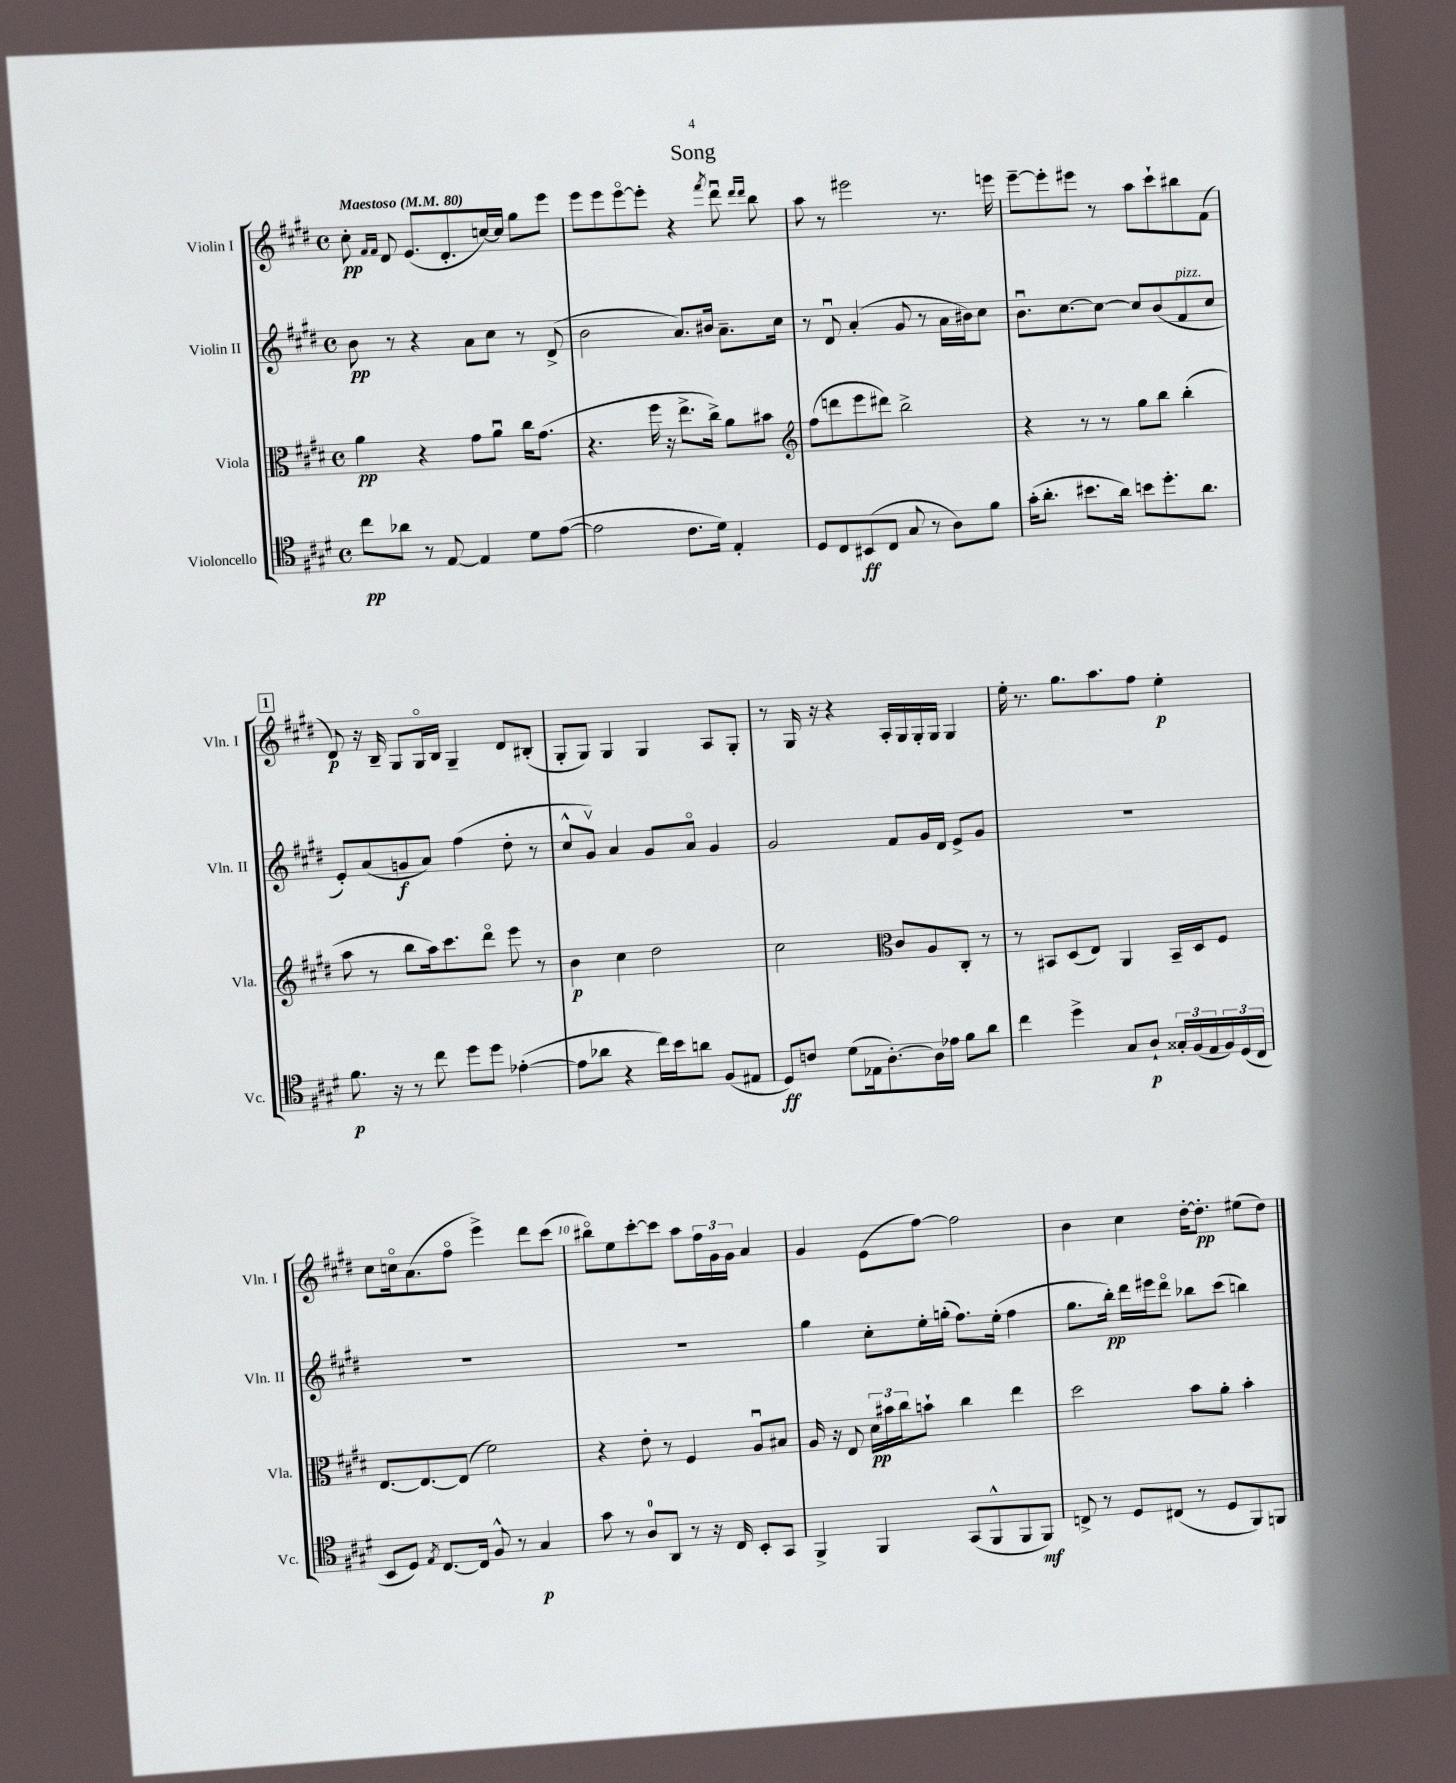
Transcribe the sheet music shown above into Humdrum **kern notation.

**kern	**kern	**kern	**kern
*staff4	*staff3	*staff2	*staff1
*clefC4	*clefC3	*clefG2	*clefG2
*k[f#c#g#d#]	*k[f#c#g#d#]	*k[f#c#g#d#]	*k[f#c#g#d#]
*M4/4	*M4/4	*M4/4	*M4/4
*met(c)	*met(c)	*met(c)	*met(c)
*MM80	*MM80	*MM80	*MM80
8cc#	4a	8b	8cc#'
.	.	.	16qqf#
.	.	.	16qqf#
8a-	.	8r	8d#
8r	4r	4r	(8.e
[8E	.	.	.
.	.	.	8.d#'
4E]	8g#	8a	.
.	8au	8cc#	[16cc)
.	.	.	16cc]
8d#	16cc#	8r	8gg#
.	(8.g#	.	.
([8e	.	(8d#^	8eee
=	=	=	=
2e]	4.r	2b	8eee
.	.	.	8eee
.	.	.	[8eeeo
.	16ff#	.	8eee']
.	16r	.	.
8.c#	8.ee^	8.a)	4r
16d#)	16cc#^)	16b#	.
.	.	.	8qfff#
4E'	8a	8.a~	8ddd#u
.	.	.	16qqddd#
.	.	.	16qqddd#
.	8b#	.	8bb
.	.	16cc#	.
=	=	=	=
*	*clefG2	*	*
8D#	(8ff#	8r	8aa
8C#	8ddd	8d#u	8r
(8BB#	8eee	(4a'	2eee#
8C#	8ddd#)	.	.
8G#	2bb^	8g#	.
8r	.	8r	.
8A)	.	16a	8.r
.	.	16b#)	.
8f#	.	8cc#	.
.	.	.	16eee
=	=	=	=
(16g#'	4r	8.bu	[8eee~
8.a'	.	.	.
.	.	.	8eee']
.	.	[8.cc#	.
8.b#	8r	.	8eee#
.	8r	8cc#_	8r
16a)	.	.	.
8b	8gg#	8cc#]	8aa
8.dd#'	8bb	(8b	8ccc#`
.	(4bb'	8f#	8bb#
8.a	.	.	.
.	.	8cc#	(8f#
=	=	=	=
8.f#	8aa	8e')	8d#)
.	8r	(8a	16r
16r	.	.	16B~
8r	8bb	8g	8G#
8cc#	16aa)	8a)	16G#o
.	8.ccc#	.	16B
8dd#	.	(4ff#	4G#~
8dd#	8ddd#o	.	.
([4e-'	8eee	8dd#'	8d#
.	8r	8r	(8B#'
=	=	=	=
8e-]	4b	8cc#^^	8G#'
8a-	.	8g#v)	8G#)
4r	4cc#	4a	4G#
16cc#)	2dd#	8g#	4G#
16b	.	.	.
8a	.	8ao	.
(8F#	.	4g#	8A
8E#	.	.	8G#'
=	=	=	=
8D#)	2cc#	2g#	8r
8c	.	.	16G#
.	.	.	16r
(8d#	.	.	4r
16E-	.	.	.
[8.A')	.	.	.
*	*clefC3	*	*
.	8c#	8f#	16A'
.	.	.	16G#
16A]	8A	16g#	16G#'
16e-	.	16d#	16G#
8f#	8C#'	8e^	4G#
8a	8r	8g#	.
=	=	=	=
4cc#	8r	1r	16ee'
.	.	.	8.r
.	8BB#	.	.
4dd#^	(8D#	.	8.gg#
.	8E)	.	.
.	.	.	8.aa
8G#	4AA	.	.
8A`	.	.	8ff#
24G##'	16BB#~	.	4ee'
(24F#	.	.	.
.	16D#	.	.
24E	.	.	.
24F#)	8F#	.	.
(24D#	.	.	.
24C#	.	.	.
=	=	=	=
8BB	[8.E	1r	8cc#
8D#)	.	.	16cco
.	8.E_	.	(8.a
8qE	.	.	.
[8.C#	.	.	.
.	(8E]	.	8ff#o
16C#]	.	.	.
8F#^^	2f#)	.	4eee^)
8r	.	.	.
4G#	.	.	8ddd#
.	.	.	(8ccc#
=	=	=	=
8g#	4r	1r	8bb#o)
8r	.	.	8ee
8A	8e'	.	[8ccc#'
8AA	8r	.	8ccc#]
8r	4F#	.	8aa
16r	.	.	24ff#
.	.	.	24g#
16C#	.	.	.
.	.	.	24g#
8BB'	8Au	.	4a
8GG#	8B#	.	.
=	=	=	=
4FF#^	16A	4gg#	4g#
.	16r	.	.
.	8E	.	.
4FF#	24d#	8cc#'	(8e
.	24b#	.	.
.	24cc#	.	.
.	8b`	16ee'	[8ff#)
.	.	(16gg'	.
(8GG#	4cc#	8.ff#)	2ff#]
8FF#^^	.	.	.
.	.	(16ee'	.
8FF#	4ee	4ff#	.
8FF#)	.	.	.
=	=	=	=
8C^	2dd#	8.gg#	4b
8r	.	.	.
.	.	16bb')	.
8D#	.	16ddd#	4cc#
.	.	16eee#	.
(8C#	.	8ddd#o	.
8r	8b	8bb-	[16dd#'
.	.	.	8.dd#']
8D#	8a'	(8ccc#	.
8FF#)	4b'	4bb)	(8ee#
8FF	.	.	8dd#)
==	==	==	==
*-	*-	*-	*-
